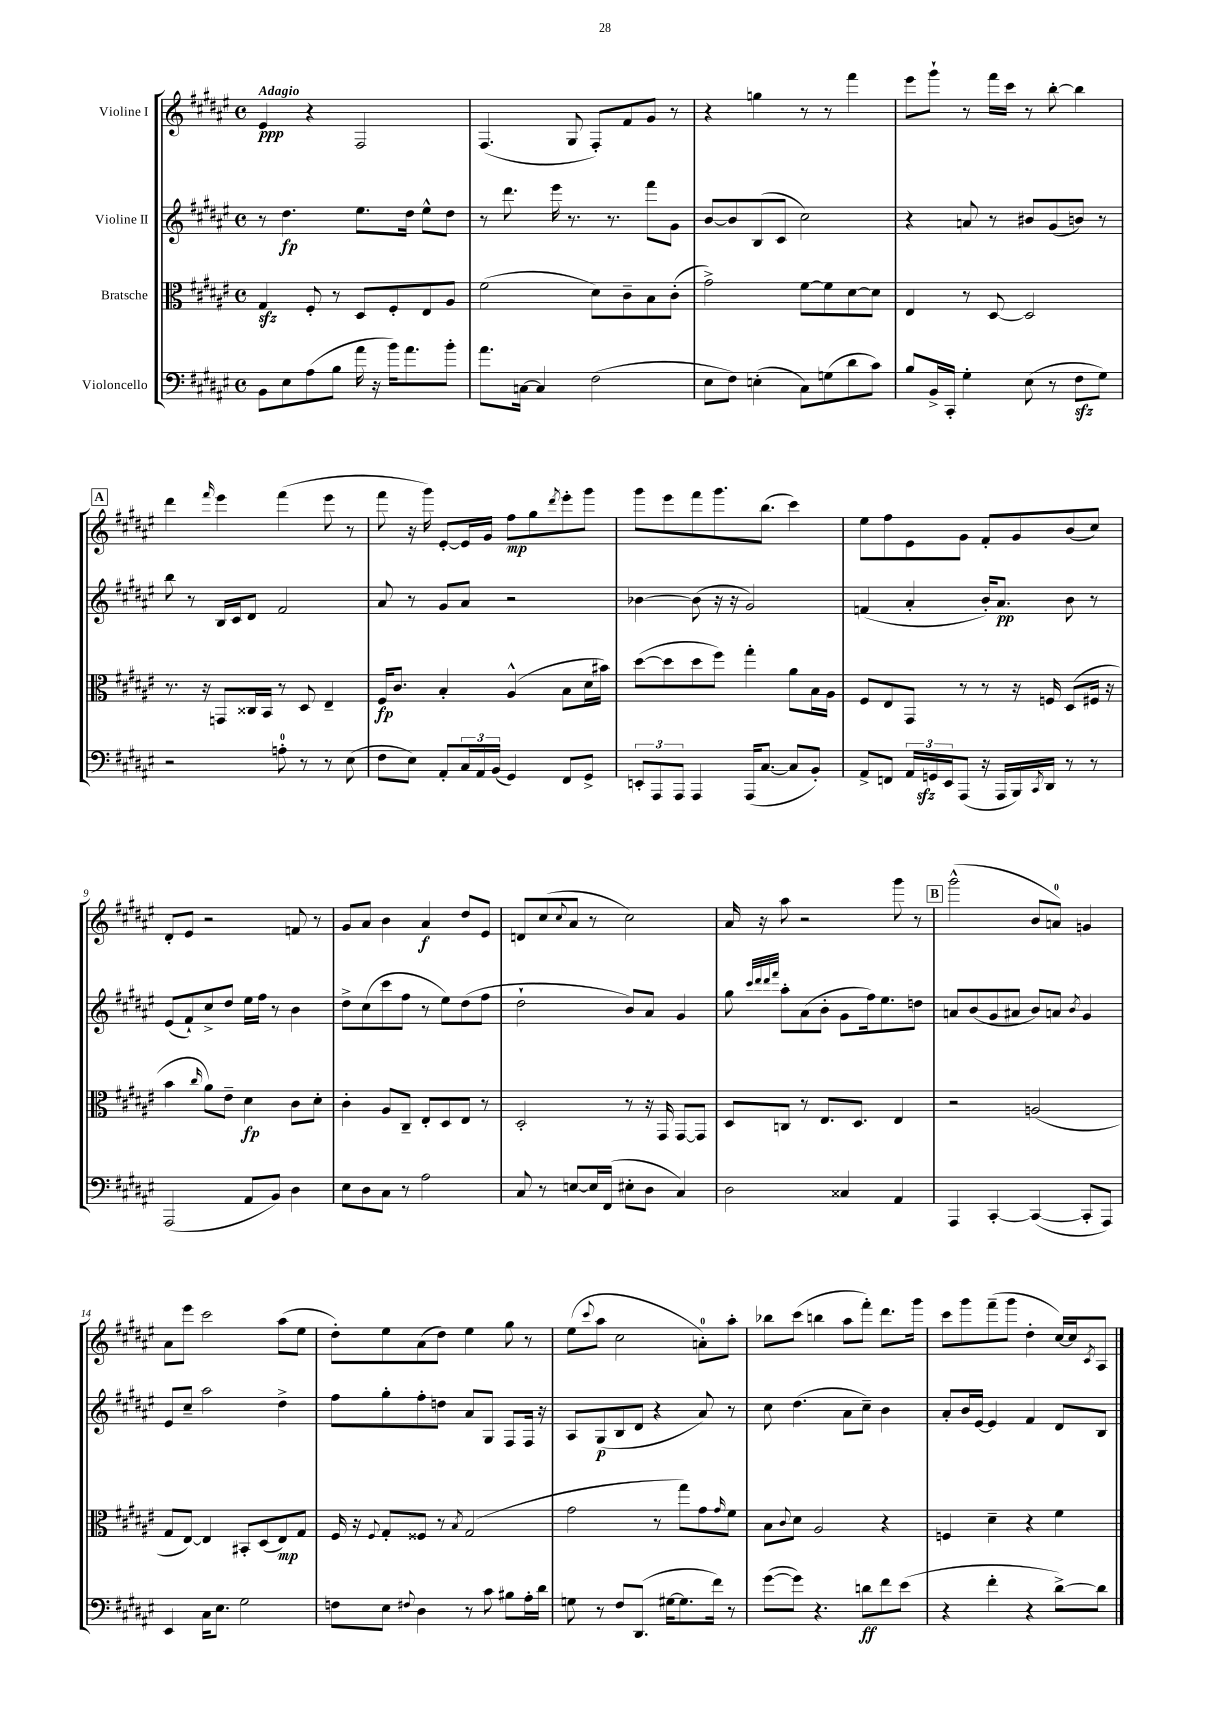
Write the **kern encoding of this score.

**kern	**dynam	**kern	**dynam	**kern	**dynam	**kern	**dynam
*part4	*part4	*part3	*part3	*part2	*part2	*part1	*part1
*staff4	*staff4	*staff3	*staff3	*staff2	*staff2	*staff1	*staff1
*I"Violoncello	*	*I"Bratsche	*	*I"Violine II	*	*I"Violine I	*
*clefF4	*	*clefC3	*	*clefG2	*	*clefG2	*
*k[f#c#g#d#a#e#]	*	*k[f#c#g#d#a#e#]	*	*k[f#c#g#d#a#e#]	*	*k[f#c#g#d#a#e#]	*
*M4/4	*	*M4/4	*	*M4/4	*	*M4/4	*
*met(c)	*	*met(c)	*	*met(c)	*	*met(c)	*
=1	=1	=1	=1	=1	=1	=1	=1
!	!	!	!	!	!	!LO:TX:a:B:t=Adagio	!
8BB\L	.	4G#zz/	.	8r	.	4e#/	ppp
8E#\	.	.	.	4.dd#\	fp	.	.
(8A#\	.	8F#'/	.	.	.	4r	.
8B\J	.	8r	.	.	.	.	.
16a#\	.	8D#/L	.	8.ee#\L	.	2F#/	.
16r	.	.	.	.	.	.	.
16b\KL)	.	8F#'/	.	.	.	.	.
8.a#\	.	.	.	16dd#\Jk	.	.	.
.	.	8E#/	.	8ee#^^\L	.	.	.
8b'\J	.	8A#/J	.	8dd#\J	.	.	.
=2	=2	=2	=2	=2	=2	=2	=2
8.a#\L	.	(2f#\	.	8r	.	(4.F#/	.
.	.	.	.	8.ddd#\	.	.	.
[16Cn\Jk	.	.	.	.	.	.	.
4C/]	.	.	.	.	.	.	.
.	.	.	.	16eee#\	.	.	.
.	.	.	.	8.r	.	8G#/	.
(2F#\	.	8d#\L)	.	.	.	8F#'/L)	.
.	.	.	.	8.r	.	.	.
.	.	8c#~\	.	.	.	8f#/	.
.	.	8B\	.	8fff#\L	.	8g#/J	.
.	.	(8c#'\J	.	8g#\J	.	8r	.
=3	=3	=3	=3	=3	=3	=3	=3
8E#\L	.	2g#^\)	.	[8b/L	.	4r	.
8F#\J)	.	.	.	8b/]	.	.	.
(4En'\	.	.	.	(8B/	.	4ggn\	.
.	.	.	.	8c#/J	.	.	.
8C#\L)	.	[8f#\L	.	2cc#\)	.	8r	.
(8Gn\	.	8f#\]	.	.	.	8r	.
8d#\	.	[8d#\	.	.	.	4fff#\	.
8c#\J)	.	8d#\J]	.	.	.	.	.
=4	=4	=4	=4	=4	=4	=4	=4
8B/L	.	4E#/	.	4r	.	8eee#\L	.
16BB^/L	.	.	.	.	.	8ggg#`\J	.
16CC#'/JJ	.	.	.	.	.	.	.
4G#'\	.	8r	.	8an/	.	8r	.
.	.	[8D#/	.	8r	.	16fff#\LL	.
.	.	.	.	.	.	16ccc#\JJ	.
(8E#\	.	2D#/]	.	8b#X/L	.	8r	.
8r	.	.	.	(8g#/	.	[8bb'\	.
8F#zz\L	.	.	.	8bn/J)	.	4bb\]	.
8G#\J)	.	.	.	8r	.	.	.
!!LO:LB:g=z
!!LO:REH:place=s1:t=A
=5	=5	=5	=5	=5	=5	=5	=5
2r	.	8.r	.	8bb\	.	4ddd#\	.
.	.	.	.	8r	.	.	.
.	.	16r	.	.	.	.	.
.	.	.	.	.	.	16qqfff#/	.
.	.	8GGn/L	.	16B/LL	.	4eee#\	.
.	.	.	.	16c#/J	.	.	.
.	.	16C##X/L	.	8d#/J	.	.	.
.	.	16BB/JJ	.	.	.	.	.
8An'\	.	8r	.	2f#/	.	(4fff#\	.
8r	.	8D#/	.	.	.	.	.
8r	.	4E#~/	.	.	.	8eee#\	.
(8E#\	.	.	.	.	.	8r	.
=6	=6	=6	=6	=6	=6	=6	=6
8F#\L	.	16F#/KL	fp	8a#/	.	8fff#\	.
.	.	8.c#/J	.	.	.	.	.
8E#\J)	.	.	.	8r	.	16r	.
.	.	.	.	.	.	16ggg#\)	.
8AA#'/L	.	4B'/	.	8g#/L	.	[8e#'/L	.
24C#/L	.	.	.	8a#/J	.	16e#/L]	.
24AA#/	.	.	.	.	.	.	.
.	.	.	.	.	.	16g#/JJ	.
(24BB/JJ	.	.	.	.	.	.	.
4GG#/)	.	(4A#^^/	.	2r	.	8ff#\L	mp
.	.	.	.	.	.	8gg#\	.
.	.	.	.	.	.	8qddd#/	.
8FF#/L	.	8B\L	.	.	.	8eee#'\	.
8GG#^/J	.	16d#\L	.	.	.	8ggg#\J	.
.	.	16b#X\JJ)	.	.	.	.	.
=7	=7	=7	=7	=7	=7	=7	=7
12EEn'/L	.	([8dd#\L	.	[4b-X\	.	8ggg#\L	.
12AAA#/	.	.	.	.	.	.	.
.	.	8dd#\]	.	.	.	8eee#\	.
12AAA#/J	.	.	.	.	.	.	.
4AAA#/	.	8dd#\	.	(8b-\]	.	8fff#\	.
.	.	8ff#\J)	.	16r	.	8.ggg#\	.
.	.	.	.	16r	.	.	.
(16AAA#/KL	.	4gg#'\	.	2g#/)	.	.	.
[8.C#/J	.	.	.	.	.	(8.bb\J	.
8C#/L]	.	8a#\L	.	.	.	4ccc#\)	.
8BB'/J)	.	16B\L	.	.	.	.	.
.	.	16A#\JJ	.	.	.	.	.
=8	=8	=8	=8	=8	=8	=8	=8
8AA#^/L	.	8F#/L	.	(4fn/	.	8ee#\L	.
8FFn/J	.	8E#/	.	.	.	8ff#\	.
24AA#/LL	.	8GG#/J	.	4a#'/	.	8e#\	.
24GGnzz/	.	.	.	.	.	.	.
24EE#/J	.	.	.	.	.	.	.
(8AAA#/J	.	8r	.	.	.	8g#\J	.
16r	.	8r	.	16b'/KL)	.	8f#'/L	.
16AAA#/LL	.	.	.	8.a#/J	pp	.	.
16BBB/)	.	16r	.	.	.	8g#/	.
8qCC#/	.	.	.	.	.	.	.
16DD#/JJ	.	16Fn/	.	.	.	.	.
8r	.	(8D#/L	.	8b\	.	(8b/	.
8r	.	16F#X/Jk	.	8r	.	8cc#/J)	.
.	.	16r	.	.	.	.	.
!!LO:LB:g=z
=9	=9	=9	=9	=9	=9	=9	=9
(2AAA#/	.	4b\	.	(8e#/L	.	8d#'/L	.
.	.	.	.	8f#`/)	.	8e#/J	.
.	.	16qqcc#/	.	.	.	.	.
.	.	8a#\L)	.	8cc#^/	.	2r	.
.	.	8e#~\J	.	8dd#/J	.	.	.
8AA#/L	.	4d#\	fp	16ee#\LL	.	.	.
.	.	.	.	16ff#\JJ	.	.	.
8BB/J)	.	.	.	8r	.	.	.
4D#\	.	8c#\L	.	4b\	.	8fn/	.
.	.	8d#'\J	.	.	.	8r	.
=10	=10	=10	=10	=10	=10	=10	=10
8E#\L	.	4c#'\	.	8dd#^\L	.	8g#/L	.
8D#\	.	.	.	(8cc#\	.	8a#/J	.
8C#\J	.	8A#/L	.	8ccc#\	.	4b\	.
8r	.	8C#~/J	.	8ff#\J	.	.	.
2A#\	.	8E#'/L	.	8r	.	4a#/	f
.	.	8D#/	.	8ee#\L)	.	.	.
.	.	8E#/J	.	(8dd#\	.	8dd#/L	.
.	.	8r	.	8ff#\J	.	8e#/J	.
=11	=11	=11	=11	=11	=11	=11	=11
8C#/	.	2D#'/	.	2dd#`\	.	8dn/L	.
8r	.	.	.	.	.	(8cc#/	.
.	.	.	.	.	.	8qqcc#/	.
[8En/L	.	.	.	.	.	8a#/J	.
16E/L]	.	.	.	.	.	8r	.
(16FF#/JJ	.	.	.	.	.	.	.
8E#X'\L	.	8r	.	8b/L)	.	2cc#\)	.
8D#\J	.	16r	.	8a#/J	.	.	.
.	.	16GG#/	.	.	.	.	.
4C#/)	.	[8GG#/L	.	4g#/	.	.	.
.	.	8GG#/J]	.	.	.	.	.
=12	=12	=12	=12	=12	=12	=12	=12
2D#\	.	8D#/L	.	8gg#\	.	16a#/	.
.	.	.	.	.	.	16r	.
.	.	.	.	32qqccc#/LLL	.	.	.
.	.	.	.	32qqddd#/	.	.	.
.	.	.	.	32qqddd#/	.	.	.
.	.	.	.	32qqfff#/JJJ	.	.	.
.	.	8Cn/J	.	8aa#'\L	.	8aa#\	.
.	.	8r	.	(8a#\	.	2r	.
.	.	8.E#/L	.	8b'\J	.	.	.
4C##X/	.	.	.	8g#\L	.	.	.
.	.	8.D#/J	.	.	.	.	.
.	.	.	.	16ff#\k)	.	.	.
.	.	.	.	8.ee#\	.	.	.
4AA#/	.	4E#/	.	.	.	8ggg#\	.
.	.	.	.	8ddn\J	.	8r	.
!!LO:REH:place=s1:t=B
=13	=13	=13	=13	=13	=13	=13	=13
4AAA#/	.	2r	.	8an/L	.	(2ggg#^^\	.
.	.	.	.	(8b/	.	.	.
[4CC#'/	.	.	.	8g#/	.	.	.
.	.	.	.	8a#X/J	.	.	.
(4CC#/_	.	(2An/	.	8b/L)	.	8b/L	.
.	.	.	.	8an/J	.	8an/J)	.
.	.	.	.	8qb/	.	.	.
8CC#'/L]	.	.	.	4g#/	.	4gn/	.
8AAA#/J)	.	.	.	.	.	.	.
!!LO:LB:g=z
=14	=14	=14	=14	=14	=14	=14	=14
4EE#/	.	8G#/L	.	8e#/L	.	8a#\L	.
.	.	[8E#/J)	.	8cc#~/J	.	8eee#\J	.
16C#\KL	.	4E#/]	.	2aa#\	.	2ccc#\	.
8.E#\J	.	.	.	.	.	.	.
2G#\	.	8BB#X'/L	.	.	.	.	.
.	.	(8D#/	.	.	.	.	.
.	.	8E#/)	mp	4dd#^\	.	(8aa#\L	.
.	.	8G#/J	.	.	.	8ee#\J	.
=15	=15	=15	=15	=15	=15	=15	=15
8Fn\L	.	16F#/	.	8ff#\L	.	8dd#'\L)	.
.	.	16r	.	.	.	.	.
.	.	8qqF#/	.	.	.	.	.
8E#\J	.	8G#'/L	.	8gg#'\	.	8ee#\	.
8qqF#X/	.	.	.	.	.	.	.
4D#\	.	8F##X/J	.	8ff#'\	.	(8a#\	.
.	.	8r	.	8ddn\J	.	8dd#\J)	.
.	.	8qB/	.	.	.	.	.
8r	.	(2G#/	.	8a#/L	.	4ee#\	.
8c#\	.	.	.	8G#/J	.	.	.
8B#X\L	.	.	.	8F#/L	.	8gg#\	.
16A#'\L	.	.	.	16F#/Jk	.	8r	.
16d#\JJ	.	.	.	16r	.	.	.
=16	=16	=16	=16	=16	=16	=16	=16
8Gn\	.	2g#\	.	8A#/L	.	(8ee#\L	.
.	.	.	.	.	.	8qqccc#/	.
8r	.	.	.	(8G#/	p	8aa#\J	.
8F#/L	.	.	.	8B/	.	2cc#\	.
(8.DD#/J	.	.	.	8d#/J	.	.	.
.	.	8r	.	4r	.	.	.
[16G#X\KL	.	.	.	.	.	.	.
8.G#\]	.	8gg#\L)	.	.	.	.	.
.	.	8g#\	.	8a#/)	.	8an'\L)	.
16f#\Jk)	.	.	.	.	.	.	.
.	.	16qqg#/	.	.	.	.	.
8r	.	8f#\J	.	8r	.	8aa#'\J	.
=17	=17	=17	=17	=17	=17	=17	=17
([8g#\L	.	8B\L	.	8cc#\	.	8bb-X\L	.
.	.	8qqc#/	.	.	.	.	.
8g#\J])	.	8d#\J	.	(4.dd#\	.	(8ccc#\J	.
4.r	.	2A#/	.	.	.	4bbn\	.
.	.	.	.	8a#\L	.	8aa#\L	.
8dn\L	ff	.	.	8cc#~\J)	.	8fff#'\J)	.
8f#\	.	4r	.	4b\	.	8.ddd#\L	.
(8e#\J	.	.	.	.	.	.	.
.	.	.	.	.	.	16ggg#\Jk	.
=18	=18	=18	=18	=18	=18	=18	=18
4r	.	4Fn/	.	8a#'/L	.	8ccc#\L	.
.	.	.	.	16b/L	.	8ggg#\	.
.	.	.	.	[16e#/JJ	.	.	.
4f#'\	.	4d#~\	.	4e#/]	.	(8fff#~\	.
.	.	.	.	.	.	8ggg#\J	.
4r	.	4r	.	4f#/	.	4dd#'\	.
[8d#^\L)	.	4f#\	.	8d#/L	.	[16cc#/LL)	.
.	.	.	.	.	.	16cc#/J]	.
.	.	.	.	.	.	8qc#/	.
8d#\J]	.	.	.	8B/J	.	8A#/J	.
==	==	==	==	==	==	==	==
*-	*-	*-	*-	*-	*-	*-	*-
